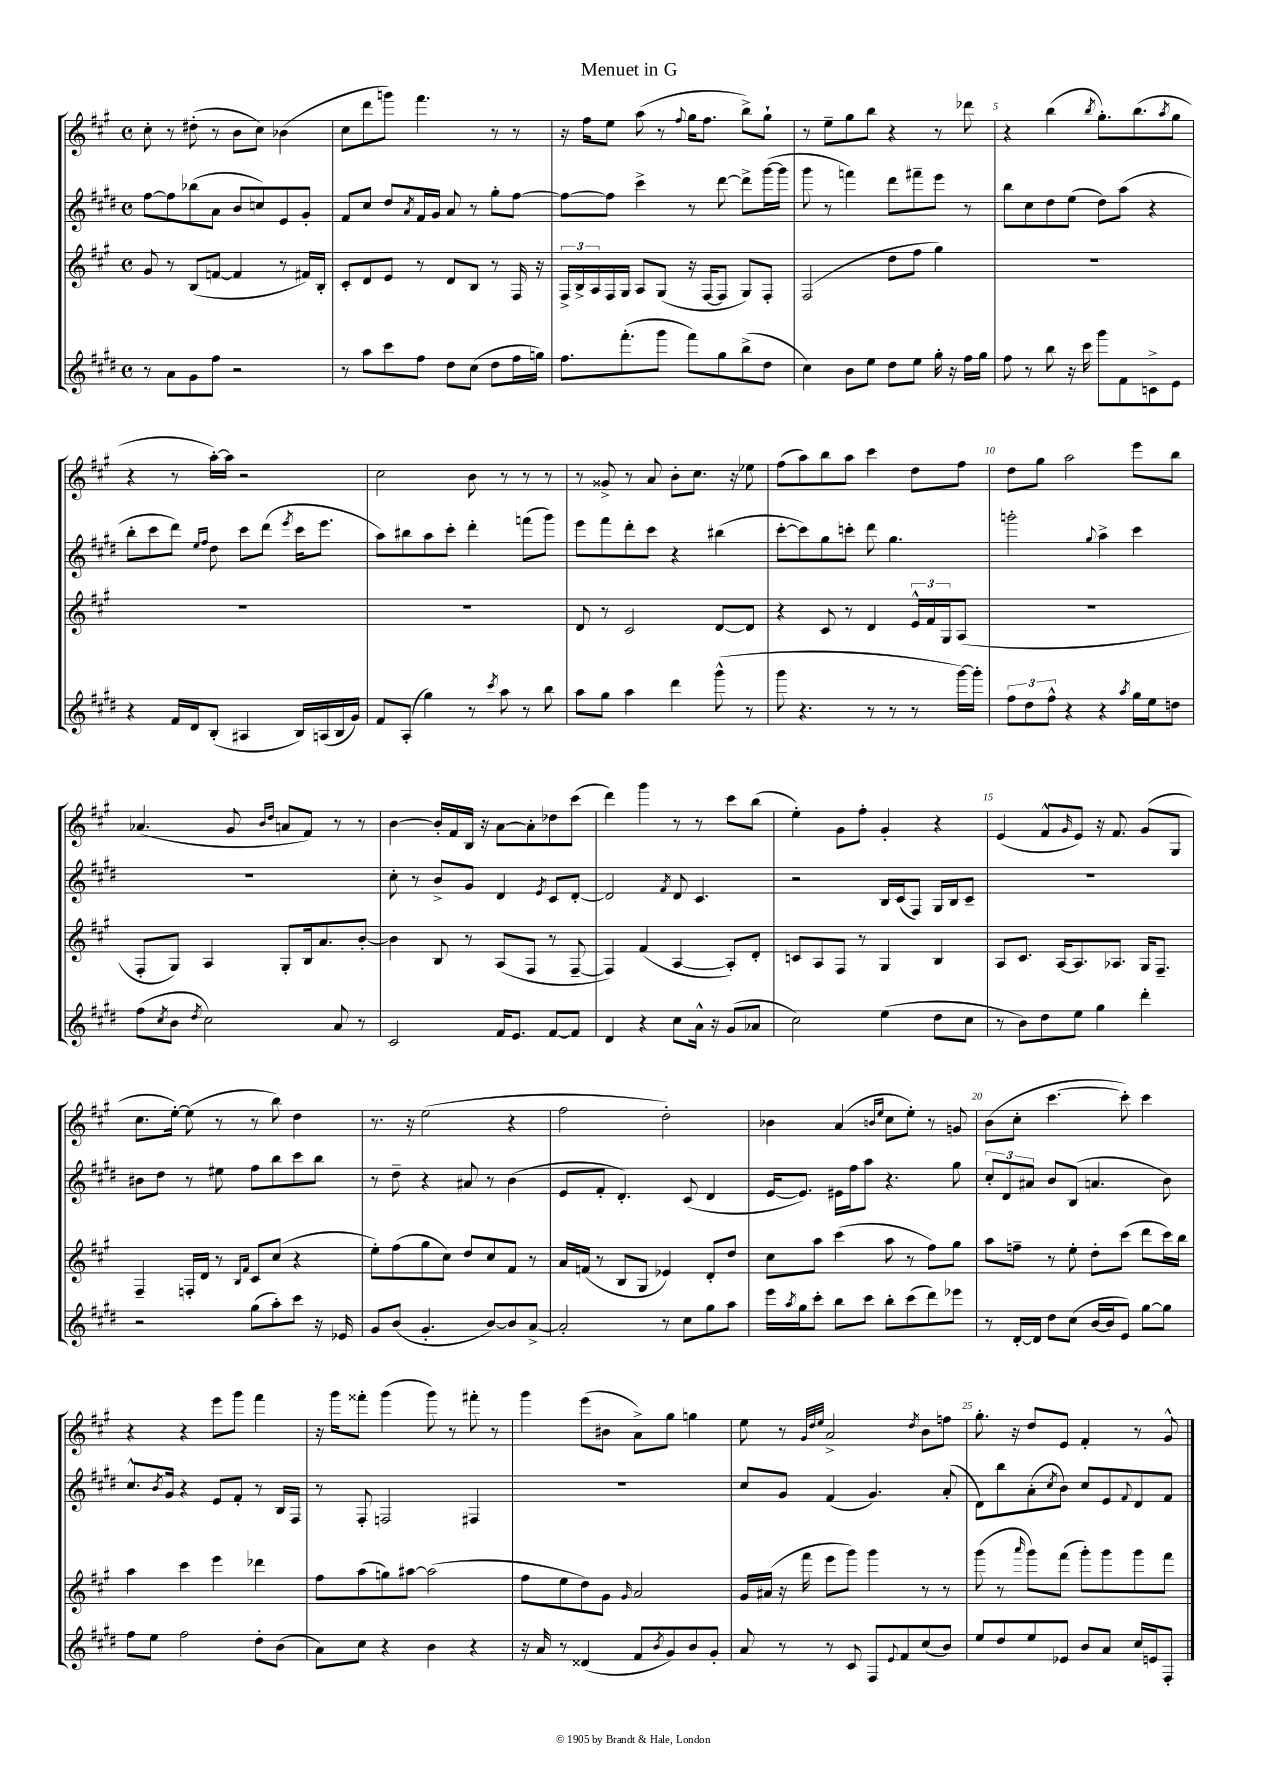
\header { title = "Menuet in G" }
<<
\new StaffGroup <<
\new Staff = "s0" {
    \clef treble \key a \major \defaultTimeSignature \time 4/4
    cis''8-. r8 dis''8-.( r8 b'8 cis''8) bes'4( |
    cis''8 d'''8 g'''8) fis'''4. r8 r8 |
    r16 fis''16 e''8 a''8( r8 \appoggiatura { fis''8 } gis''16 fis''8. b''8->) gis''8-! |
    r8 e''8-- gis''8 b''8 r4 r8 des'''8 |
    r4 b''4( \acciaccatura { b''8 } gis''8.-.) b''8.( \acciaccatura { a''8 } gis''8 |
    r4 r8 a''16~-.) a''16 r2 |
    cis''2 b'8 r8 r8 r8 |
    r8 gisis'8-> r8 a'8 b'8-. cis''8. r16 ees''8 |
    fis''8( a''8) b''8 a''8 cis'''4 d''8 fis''8 |
    d''8 gis''8 a''2 e'''8 b''8 |
    aes'4.( gis'8 \grace { b'16 d''16 } a'8 fis'8) r8 r8 |
    b'4~ b'16-. fis'16 b16 r16 a'8~ a'8-. des''8 cis'''8( |
    d'''4) gis'''4 r8 r8 cis'''8 b''8( |
    e''4-.) gis'8 fis''8-. gis'4-. r4 |
    e'4( fis'8-^ \grace { gis'16 } e'8) r16 fis'8. gis'8( gis8 |
    cis''8. e''16~-.) e''8( r8 r8 b''8) d''4 |
    r8. r16 e''2( r4 |
    fis''2 d''2-.) |
    bes'4 a'4( \grace { b'16 e''16 } cis''8 e''8-.) r8 g'8 |
    b'8( cis''8-. cis'''4.~ cis'''8-.) cis'''4 |
    r4 r4 e'''8 gis'''8 fis'''4 |
    r16 gis'''16 fisis'''8-. gis'''4( gis'''8) r8 fis'''8-. r8 |
    gis'''4 e'''8( bis'8 a'8->) gis''8 g''4 |
    e''8 r8 \grace { gis'32 d''32 e''32 } a'2-> \acciaccatura { d''8 } b'8 f''8 |
    gis''8.-. r16 d''8 e'8 fis'4-. r8 gis'8-^ \bar "|." |
}
\new Staff = "s1" {
    \clef treble \key e \major \defaultTimeSignature \time 4/4
    fis''8~ fis''8 bes''8( a'8 b'8 c''8) e'8 gis'8-. |
    fis'8 cis''8 dis''8 \acciaccatura { a'8 } fis'16 gis'16 a'8 r8 gis''8-. fis''8~ |
    fis''8~ fis''8 cis'''4-> r8 dis'''8~ dis'''8-> gis'''16~( gis'''16 |
    gis'''8 r8 f'''4) dis'''8 fis'''8-- e'''8 r8 |
    b''8 cis''8 dis''8 e''8( dis''8) a''8( r4 |
    b''8-. cis'''8 dis'''8) \grace { e''16 fis''16 } dis''8 cis'''8 dis'''8( \acciaccatura { e'''8 } cis'''16 e'''8. |
    a''8) bis''8 a''8 cis'''8-. dis'''4-. f'''8( gis'''8) |
    e'''8 fis'''8 dis'''8-. cis'''8 r4 bis''4( |
    cis'''8~-. cis'''8) gis''8 c'''8-. dis'''8 gis''4. |
    g'''2-. \appoggiatura { gis''8 } a''4-> cis'''4 |
    R1 |
    cis''8-. r8 b'8-> gis'8 dis'4 \acciaccatura { e'8 } cis'8 dis'8~-. |
    dis'2 \acciaccatura { fis'8 } dis'8 cis'4. |
    r2 b16 cis'16( fis8) gis16 b16 cis'8-- |
    R1 |
    bis'8 dis''8 r8 eis''8 fis''8 b''8 cis'''8 b''8 |
    r8 dis''8-- r4 ais'8 r8 b'4( |
    e'8 fis'8-. dis'4.-.) cis'8( dis'4 |
    e'16~ e'8.) eis'16 fis''16 a''8 r4. gis''8 |
    \tuplet 3/2 { cis''8-. dis'8 ais'8 } b'8 b8( a'4. b'8) |
    cis''8.-^ \acciaccatura { b'8 } gis'16 r4 e'8 fis'8-. r8 b16 fis16 |
    r8 fis8-. f2 fis4 |
    R1 |
    cis''8 gis'8 fis'4( gis'4.) a'8-.( |
    dis'8) b''8 a'8-.( \acciaccatura { cis''8 } b'8) cis''8 e'8 \appoggiatura { fis'8 } dis'8 fis'8 \bar "|." |
}
\new Staff = "s2" {
    \clef treble \key a \major \defaultTimeSignature \time 4/4
    gis'8 r8 b8( f'8~ f'4 r8 fis'16) b16-. |
    cis'8-. d'8 e'8 r8 d'8 b8 r8 fis16 r16 |
    \tuplet 3/2 { fis16-> b16-> a16 } fis16 gis16 a8 gis8( r16 fis16~ fis8 gis8) fis8-. |
    fis2( d''8 fis''8 gis''4) |
    R1 |
    R1 |
    R1 |
    d'8 r8 cis'2 d'8~ d'8 |
    r4 cis'8 r8 d'4 \tuplet 3/2 { e'16-^ fis'16 gis16 } a8( |
    R1 |
    fis8-. gis8) a4 gis8-. b16 a'8. b'8~-. |
    b'4 b8 r8 a8( fis8 r8 fis8~-- |
    fis4) fis'4( a4~ a8-.) d'8-. |
    c'8 a8 fis8 r8 gis4 b4 |
    a8 cis'8. a16~ a8. aes8. gis16 fis8.-- |
    fis4-- f16-. d'16 r8 \grace { b16 fis'16 } cis'8 cis''8( r4 |
    e''8-.) fis''8( gis''8 cis''8) d''8 cis''8 fis'8 r8 |
    a'16 f'16( r8 b8 gis8 ees'4) d'8-. d''8 |
    cis''8 a''8 cis'''4( a''8 r8 fis''8) gis''8 |
    a''8 f''8-- r8 e''8-. d''8-. cis'''8( d'''8 cis'''16) b''16 |
    a''4 cis'''4 e'''4 des'''4 |
    fis''8 a''8( g''8) ais''8~ ais''2( |
    fis''8 e''8 d''8) gis'8 \grace { gis'16 } a'2 |
    gis'16 ais'16( r16 fis'''16 e'''8 gis'''8) gis'''4 r8 r8 |
    gis'''8( r8 \grace { a'''16 } gis'''8) fis'''8( gis'''8-.) gis'''8 gis'''8 fis'''8 \bar "|." |
}
\new Staff = "s3" {
    \clef treble \key e \major \defaultTimeSignature \time 4/4
    r8 a'8 gis'8 fis''8 r2 |
    r8 a''8 cis'''8 fis''8 dis''8 cis''8( dis''8 fis''16 g''16) |
    fis''8. fis'''8.-.( gis'''8 fis'''8) gis''8 b''8->( dis''8 |
    cis''4) b'8 e''8 dis''8 e''8 gis''16-. r16 fis''16 gis''16 |
    fis''8 r8 b''8 r16 cis'''16 gis'''8 fis'8 c'8-> e'8 |
    r4 fis'16 dis'16 b8-.( ais4 b16) a16( b16 gis'16) |
    fis'8 a8-.( gis''4) r8 \acciaccatura { cis'''8 } a''8 r8 b''8 |
    a''8 gis''8 a''4 dis'''4 gis'''8-^( r8 |
    gis'''8 r4. r8 r8 r8 gis'''16~) gis'''16-. |
    \tuplet 3/2 { fis''8 dis''8 fis''8-^ } r4 r4 \acciaccatura { a''8 } gis''16 e''16 d''8 |
    fis''8( \acciaccatura { cis''8 } b'8 \acciaccatura { dis''8 } cis''2) a'8 r8 |
    cis'2 fis'16 e'8. fis'8~ fis'8 |
    dis'4 r4 cis''8 a'16-^ r16 gis'8( aes'8 |
    cis''2) e''4( dis''8 cis''8 |
    r8 b'8) dis''8 e''8 gis''4 dis'''4-. |
    r2 gis''8( a''8-.) cis'''8 r16 ees'16 |
    gis'8 b'8( gis'4.-. b'8~) b'8 a'8~-> |
    a'2-. r8 cis''8 gis''8 a''8 |
    e'''16 \acciaccatura { a''8 } gis''16 cis'''8-. b''8 cis'''8 b''8-. cis'''8( dis'''8) ees'''8 |
    r8 dis'16~-. dis'16 dis''8 cis''8( b'16~ b'16 e'8) gis''8~ gis''8 |
    fis''8 e''8 fis''2 dis''8-. b'8( |
    a'8) cis''8 r4 b'4 r4 |
    r16 a'16 r8 disis'4( fis'8 \acciaccatura { b'8 } gis'8) b'8 gis'8-. |
    a'8 r8 r8 cis'8 fis8 \appoggiatura { e'8 } fis'8 cis''8( b'8) |
    e''8 dis''8 e''8 ees'8 b'8 a'8 cis''16 e'16 fis8-. \bar "|." |
}
>>
>>
\layout { \context { \Score \override BarNumber.break-visibility = ##(#f #t #t) barNumberVisibility = #(every-nth-bar-number-visible 5) } }
